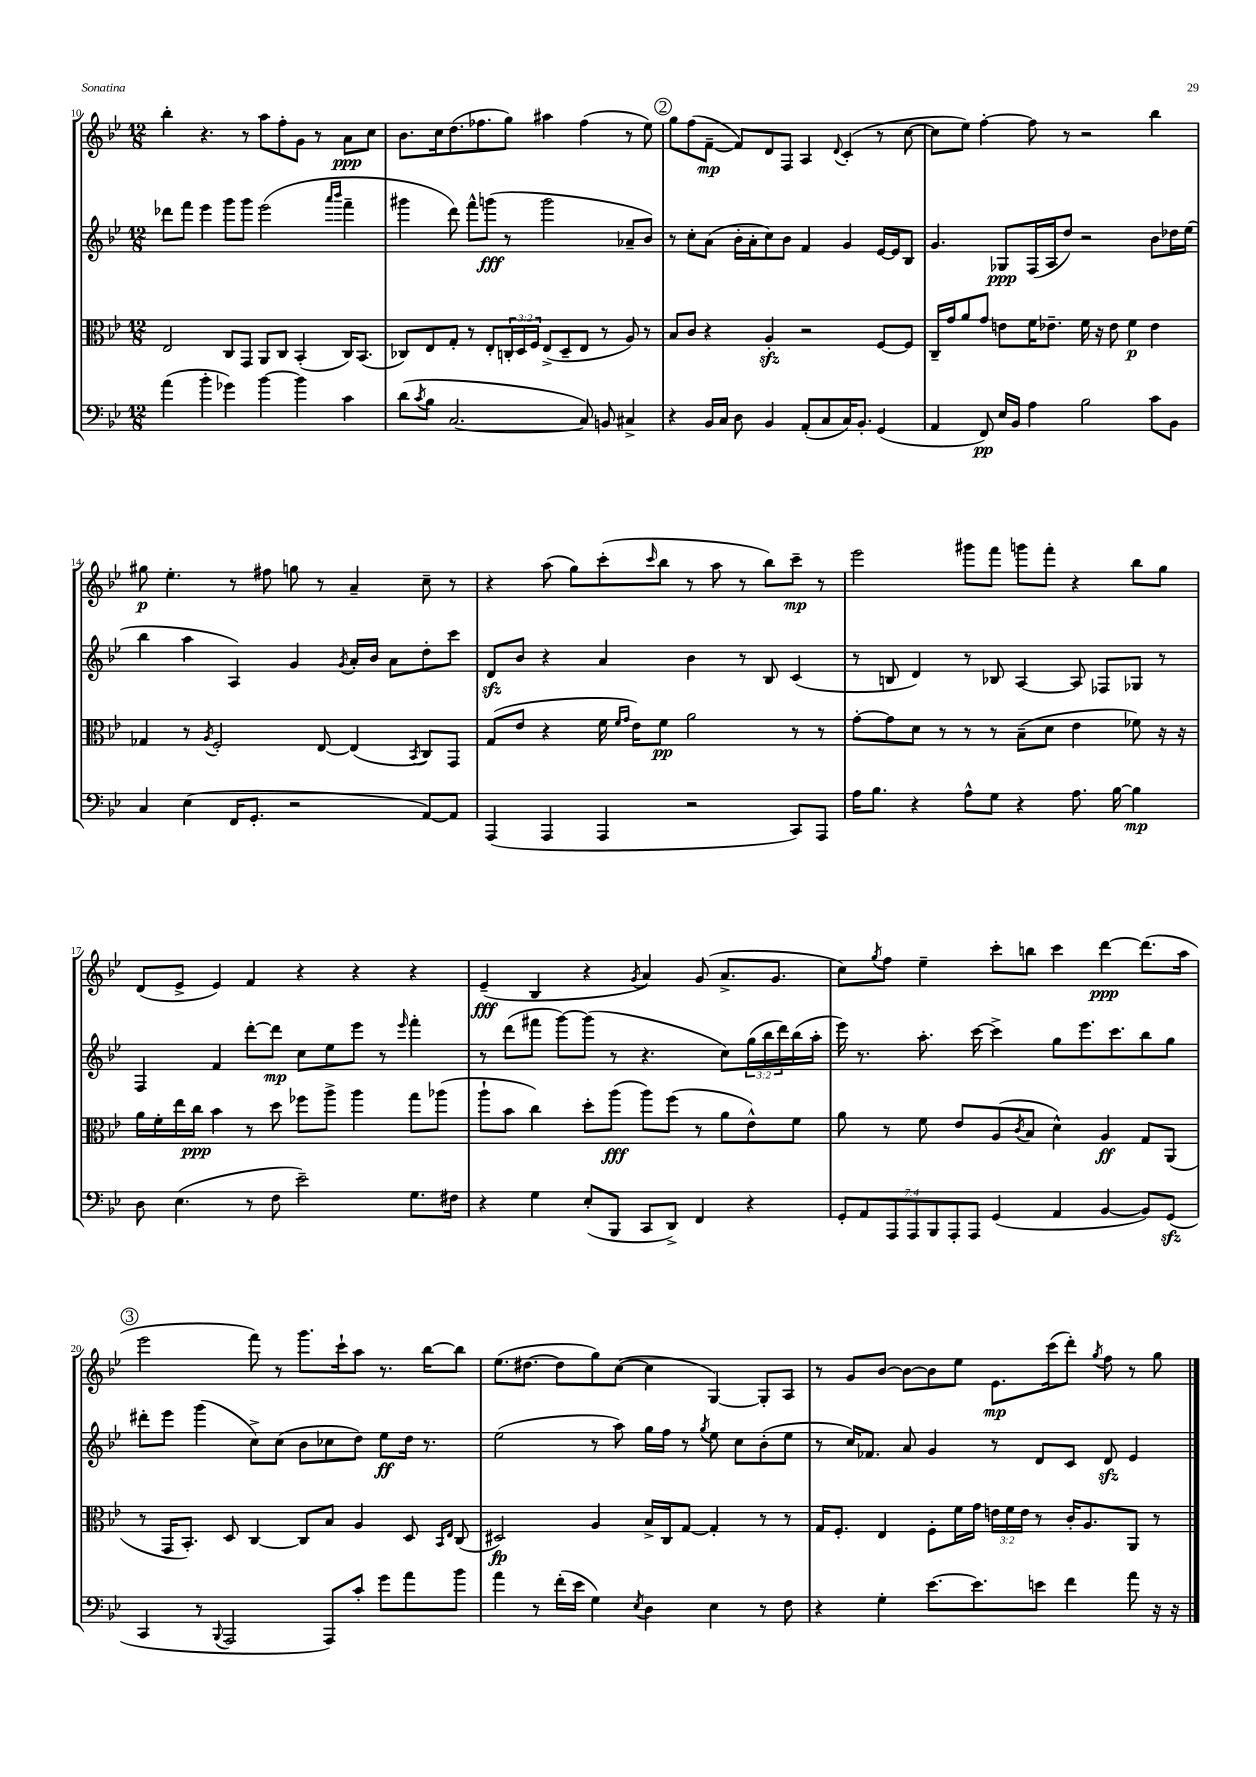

**kern	**dynam	**kern	**dynam	**kern	**dynam	**kern	**dynam
*part4	*part4	*part3	*part3	*part2	*part2	*part1	*part1
*staff4	*staff4	*staff3	*staff3	*staff2	*staff2	*staff1	*staff1
*clefF4	*	*clefC3	*	*clefG2	*	*clefG2	*
*k[b-e-]	*	*k[b-e-]	*	*k[b-e-]	*	*k[b-e-]	*
*M12/8	*	*M12/8	*	*M12/8	*	*M12/8	*
=10	=10	=10	=10	=10	=10	=10	=10
(4a\	.	2E-/	.	8ddd-X\L	.	4bb-'\	.
.	.	.	.	8fff\J	.	.	.
4b-'\	.	.	.	4eee-\	.	4.r	.
4g-X\)	.	8C/L	.	8ggg\L	.	.	.
.	.	8GG/J	.	8ggg\J	.	8r	.
[4b-\	.	8AA/L	.	(2eee-\	.	8aa\L	.
.	.	8C/J	.	.	.	8ff'\	.
4b-\]	.	(4BB-'/	.	.	.	8g\J	.
.	.	.	.	.	.	8r	.
.	.	.	.	16qqaaa/LL	.	.	.
.	.	.	.	16qqbbb-/JJ	.	.	.
4c\	.	16C/KL)	.	4fff~\	.	8a\L	ppp
.	.	(8.BB-/J	.	.	.	.	.
.	.	.	.	.	.	8cc\J	.
=11	=11	=11	=11	=11	=11	=11	=11
(8d\L	.	8C-X/L)	.	4ggg#X\	.	8.b-\L	.
8qc/	.	.	.	.	.	.	.
8B-\J	.	8E-/	.	.	.	.	.
.	.	.	.	.	.	16cc\k	.
[2.C/	.	8G'/J	.	8ddd\)	.	(8.dd\	.
.	.	8r	.	8fff^^\L	.	.	.
.	.	.	.	.	.	8.ff-X\	.
.	.	8E-'/L	.	(8gggn\J	fff	.	.
.	.	24Cn'/L	.	8r	.	8gg\J)	.
.	.	24D/	.	.	.	.	.
.	.	24F/JJ	.	.	.	.	.
.	.	(8E-^/L	.	2ggg\	.	4aa#X\	.
.	.	8D~/	.	.	.	.	.
8C/])	.	8E-/J	.	.	.	(4ff-\	.
8BBn/	.	8r	.	.	.	.	.
4C#X^/	.	8A/)	.	8a-X~/L	.	8r	.
.	.	8r	.	8b-/J)	.	8ee-\)	.
!!LO:REH:place=s1:t=2
=12	=12	=12	=12	=12	=12	=12	=12
4r	.	8B-/L	.	8r	.	8gg\L	.
.	.	8c/J	.	8cc'\L	.	(8ff\	.
16BB-/LL	.	4r	.	(8a\J	.	[8f~\J	mp
16C/JJ	.	.	.	.	.	.	.
8D\	.	.	.	16b-'\LL	.	8f/L])	.
.	.	.	.	16a'\J	.	.	.
4BB-/	.	4Azz'/	.	8cc\)	.	8d/	.
.	.	.	.	8b-\J	.	8F/J	.
(8AA'/L	.	2r	.	4f/	.	4A/	.
8C/	.	.	.	.	.	.	.
.	.	.	.	.	.	8qqd/	.
16C/K)	.	.	.	4g/	.	(4c'/	.
8.BB-'/J	.	.	.	.	.	.	.
(4GG/	.	[8F/L	.	[16e-/LL	.	8r	.
.	.	.	.	16e-/J]	.	.	.
.	.	8F/J]	.	8B-/J	.	[8cc\	.
=13	=13	=13	=13	=13	=13	=13	=13
4AA/	.	16C~/LL	.	4.g/	.	8cc\L]	.
.	.	16g/J	.	.	.	.	.
.	.	8a/	.	.	.	8ee-\J)	.
8FF/)	pp	8g/J	.	.	.	[4ff'\	.
16E-/LL	.	8en\L	.	8G-X/L	ppp	.	.
16BB-/JJ	.	.	.	.	.	.	.
4A\	.	16f\K	.	(16F/L	.	8ff\]	.
.	.	8.e-X~\J	.	16A/J	.	.	.
.	.	.	.	8dd/J)	.	8r	.
2B-\	.	16f\	.	2r	.	2r	.
.	.	16r	.	.	.	.	.
.	.	8e-\	.	.	.	.	.
.	.	4f\	p	.	.	.	.
8c\L	.	4e-\	.	8b-\L	.	4bb-\	.
8BB-\J	.	.	.	16dd-X\L	.	.	.
.	.	.	.	(16ee-\JJ	.	.	.
!!LO:LB:g=z
=14	=14	=14	=14	=14	=14	=14	=14
4C/	.	4G-X/	.	4bb-\	.	8gg#X\	p
.	.	.	.	.	.	4.ee-'\	.
(4E-\	.	8r	.	4aa\	.	.	.
.	.	8qA/	.	.	.	.	.
.	.	2F'/	.	.	.	.	.
16FF/KL	.	.	.	4A/)	.	8r	.
8.GG'/J	.	.	.	.	.	.	.
.	.	.	.	.	.	8ff#X\	.
2r	.	.	.	4g/	.	8ggn\	.
.	.	[8E-/	.	.	.	8r	.
.	.	.	.	8qg/	.	.	.
.	.	(4E-/]	.	16a'/LL	.	4a~/	.
.	.	.	.	16b-/JJ	.	.	.
.	.	.	.	8a\L	.	.	.
.	.	8qBB-/	.	.	.	.	.
[8AA/L)	.	8C/L)	.	8dd'\	.	8cc~\	.
8AA/J]	.	8GG/J	.	8ccc\J	.	8r	.
=15	=15	=15	=15	=15	=15	=15	=15
(4AAA/	.	(8G/L	.	8dzz/L	.	4r	.
.	.	8e-/J	.	8b-/J	.	.	.
4AAA/	.	4r	.	4r	.	(8aa\	.
.	.	.	.	.	.	8gg\L)	.
4AAA/	.	16f\	.	4a/	.	(8ccc'\	.
.	.	16qqf/LL	.	.	.	.	.
.	.	16qqg/JJ	.	.	.	.	.
.	.	16e-\KL)	.	.	.	.	.
.	.	.	.	.	.	16qqccc/	.
.	.	8f\J	pp	.	.	8bb-\J	.
2r	.	2a\	.	4b-\	.	8r	.
.	.	.	.	.	.	8aa\	.
.	.	.	.	8r	.	8r	.
.	.	.	.	8B-/	.	8bb-\L)	.
8CC/L)	.	8r	.	(4c/	.	8ccc~\J	mp
8AAA/J	.	8r	.	.	.	8r	.
=16	=16	=16	=16	=16	=16	=16	=16
16A\KL	.	[8g'\L	.	8r	.	2eee-\	.
8.B-\J	.	.	.	.	.	.	.
.	.	8g\]	.	8Bn/	.	.	.
4r	.	8d\J	.	4d/)	.	.	.
.	.	8r	.	.	.	.	.
8A^^\L	.	8r	.	8r	.	8ggg#X\L	.
8G\J	.	8r	.	8B-X/	.	8fff\J	.
4r	.	(8B-~\L	.	[4A/	.	8gggn\L	.
.	.	8d\J	.	.	.	8fff'\J	.
8.A\	.	4e-\	.	8A/]	.	4r	.
.	.	.	.	8F-X/L	.	.	.
[16B-\	.	.	.	.	.	.	.
4B-\]	mp	8f-X\)	.	8G-X/J	.	8bb-\L	.
.	.	16r	.	8r	.	8gg\J	.
.	.	16r	.	.	.	.	.
!!LO:LB:g=z
=17	=17	=17	=17	=17	=17	=17	=17
8D\	.	16a\LL	.	4F/	.	(8d/L	.
.	.	16f'\	.	.	.	.	.
(4.E-\	.	16ee-\	.	.	.	8e-^/J	.
.	.	16cc\JJ	ppp	.	.	.	.
.	.	4b-\	.	4f/	.	4e-/)	.
8r	.	8r	.	[8ddd'\L	.	4f/	.
8F\	.	8dd\	.	8ddd\J]	mp	.	.
2e-~\)	.	8ff-X\L	.	8cc\L	.	4r	.
.	.	8aa^\J	.	8ee-\	.	.	.
.	.	4aa\	.	8eee-\J	.	4r	.
.	.	.	.	8r	.	.	.
.	.	.	.	16qqeee-/	.	.	.
8.G\L	.	8gg\L	.	4fff'\	.	4r	.
.	.	(8aa-X\J	.	.	.	.	.
16F#X\Jk	.	.	.	.	.	.	.
=18	=18	=18	=18	=18	=18	=18	=18
4r	.	8aa`\L	.	8r	.	(4e-~/	fff
.	.	8b-\J	.	(8ddd\L	.	.	.
4G\	.	4cc\)	.	8fff#X\J	.	4B-/	.
.	.	.	.	[8ggg\L)	.	.	.
(8E-'/L	.	8dd'\L	.	(8ggg\J]	.	4r	.
8BBB-/J	.	(8aa\J	fff	8r	.	.	.
.	.	.	.	.	.	8qg/	.
8CC/L	.	8aa\L)	.	4.r	.	4a/)	.
8DD^/J)	.	(8ff\J	.	.	.	.	.
4FF/	.	8r	.	.	.	(8g/	.
.	.	8a\L	.	8cc\L)	.	8.a^/L	.
4r	.	8e-^^\)	.	(24gg\L	.	.	.
.	.	.	.	24bb-\	.	.	.
.	.	.	.	.	.	8.g/J	.
.	.	.	.	24ddd\)	.	.	.
.	.	8f\J	.	(16bb-\	.	.	.
.	.	.	.	16aa'\JJ	.	.	.
=19	=19	=19	=19	=19	=19	=19	=19
14GG'/L	.	8a\	.	16eee-\)	.	8cc\L)	.
.	.	.	.	8.r	.	.	.
14AA/	.	.	.	.	.	.	.
.	.	.	.	.	.	8qgg/	.
.	.	8r	.	.	.	8ff\J	.
14AAA/	.	.	.	.	.	.	.
14AAA/	.	.	.	.	.	.	.
.	.	8f\	.	8.aa'\	.	4ee-~\	.
14BBB-/	.	.	.	.	.	.	.
14AAA'/	.	.	.	.	.	.	.
.	.	8e-/L	.	.	.	.	.
14AAA/J	.	.	.	.	.	.	.
.	.	.	.	[16ccc\	.	.	.
(4GG/	.	(8A/	.	4ccc^\]	.	8ccc'\L	.
.	.	8qc/	.	.	.	.	.
.	.	8B-/J	.	.	.	8bbn\J	.
4AA/	.	4d^^\)	.	8gg\L	.	4ccc\	.
.	.	.	.	8.eee-\	.	.	.
[4BB-/	.	4A/	ff	.	.	[4ddd\	ppp
.	.	.	.	8.ccc\	.	.	.
8BB-/L])	.	8G/L	.	8bb-\	.	(8.ddd\L]	.
(8GGzz/J	.	(8AA/J	.	8gg\J	.	.	.
.	.	.	.	.	.	16aa\Jk	.
!!LO:LB:g=z
!!LO:REH:place=s1:t=3
=20	=20	=20	=20	=20	=20	=20	=20
4CC/	.	8r	.	8ddd#X'\L	.	2eee-\	.
.	.	16GG/KL	.	8eee-\J	.	.	.
.	.	8.BB-'/J)	.	.	.	.	.
8r	.	.	.	(4ggg\	.	.	.
8qqBBB-/	.	.	.	.	.	.	.
2AAA/	.	8D/	.	.	.	.	.
.	.	[4C/	.	8cc^\L)	.	8fff\)	.
.	.	.	.	(8cc\J	.	8r	.
.	.	8C/L]	.	8b-\L	.	8.ggg\L	.
8AAA/L)	.	8B-/J	.	8cc-X\	.	.	.
.	.	.	.	.	.	16ccc`\k	.
8c'/J	.	4A/	.	8dd\J)	.	8aa\J	.
8g\L	.	.	.	8ee-\L	ff	8.r	.
8a\	.	8D/	.	16dd\Jk	.	.	.
.	.	.	.	8.r	.	[16bb-\KL	.
.	.	16qqBB-/LL	.	.	.	.	.
.	.	16qqE-/JJ	.	.	.	.	.
8b-\J	.	(8C/	.	.	.	8bb-\J]	.
=21	=21	=21	=21	=21	=21	=21	=21
4a\	.	2D#X/)	fp	(2ee-\	.	(8.ee-\L	.
.	.	.	.	.	.	[8.dd#X\J	.
8r	.	.	.	.	.	.	.
(16f'\LL	.	.	.	.	.	8dd#\L]	.
16e-\JJ	.	.	.	.	.	.	.
4G\)	.	4A/	.	8r	.	8gg\)	.
.	.	.	.	8aa\)	.	([8cc\J	.
8qE-/	.	.	.	.	.	.	.
4D\	.	16B-^/LL	.	16gg\LL	.	4cc\]	.
.	.	16C/J	.	16ff\JJ	.	.	.
.	.	[8G/J	.	8r	.	.	.
.	.	.	.	8qgg/	.	.	.
4E-\	.	4G'/]	.	8ee-\	.	[4G/)	.
.	.	.	.	8cc\L	.	.	.
8r	.	8r	.	(8b-'\	.	8G'/L]	.
8F\	.	8r	.	8ee-\J	.	8A/J	.
=22	=22	=22	=22	=22	=22	=22	=22
4r	.	16G/KL	.	8r	.	8r	.
.	.	8.F'/J	.	.	.	.	.
.	.	.	.	16cc/KL)	.	8g/L	.
.	.	.	.	8.f-X/J	.	.	.
4G'\	.	4E-/	.	.	.	[8b-/J	.
.	.	.	.	8a/	.	8b-\L_	.
[8.e-\L	.	8F'\L	.	4g/	.	8b-\]	.
.	.	16f\L	.	.	.	8ee-\J	.
8.e-\]	.	16g\JJ	.	.	.	.	.
.	.	24en\LL	.	8r	.	8.e-\L	mp
.	.	24f\	.	.	.	.	.
.	.	24e\JJ	.	.	.	.	.
8en\J	.	8r	.	8d/L	.	.	.
.	.	.	.	.	.	(16ccc\k	.
4f\	.	16c'/KL	.	8c/J	.	8ddd'\J)	.
.	.	8.A/	.	.	.	.	.
.	.	.	.	.	.	8qgg/	.
.	.	.	.	8dzz/	.	8ff\	.
8a\	.	8AA/J	.	4e-/	.	8r	.
16r	.	8r	.	.	.	8gg\	.
16r	.	.	.	.	.	.	.
==	==	==	==	==	==	==	==
*-	*-	*-	*-	*-	*-	*-	*-
